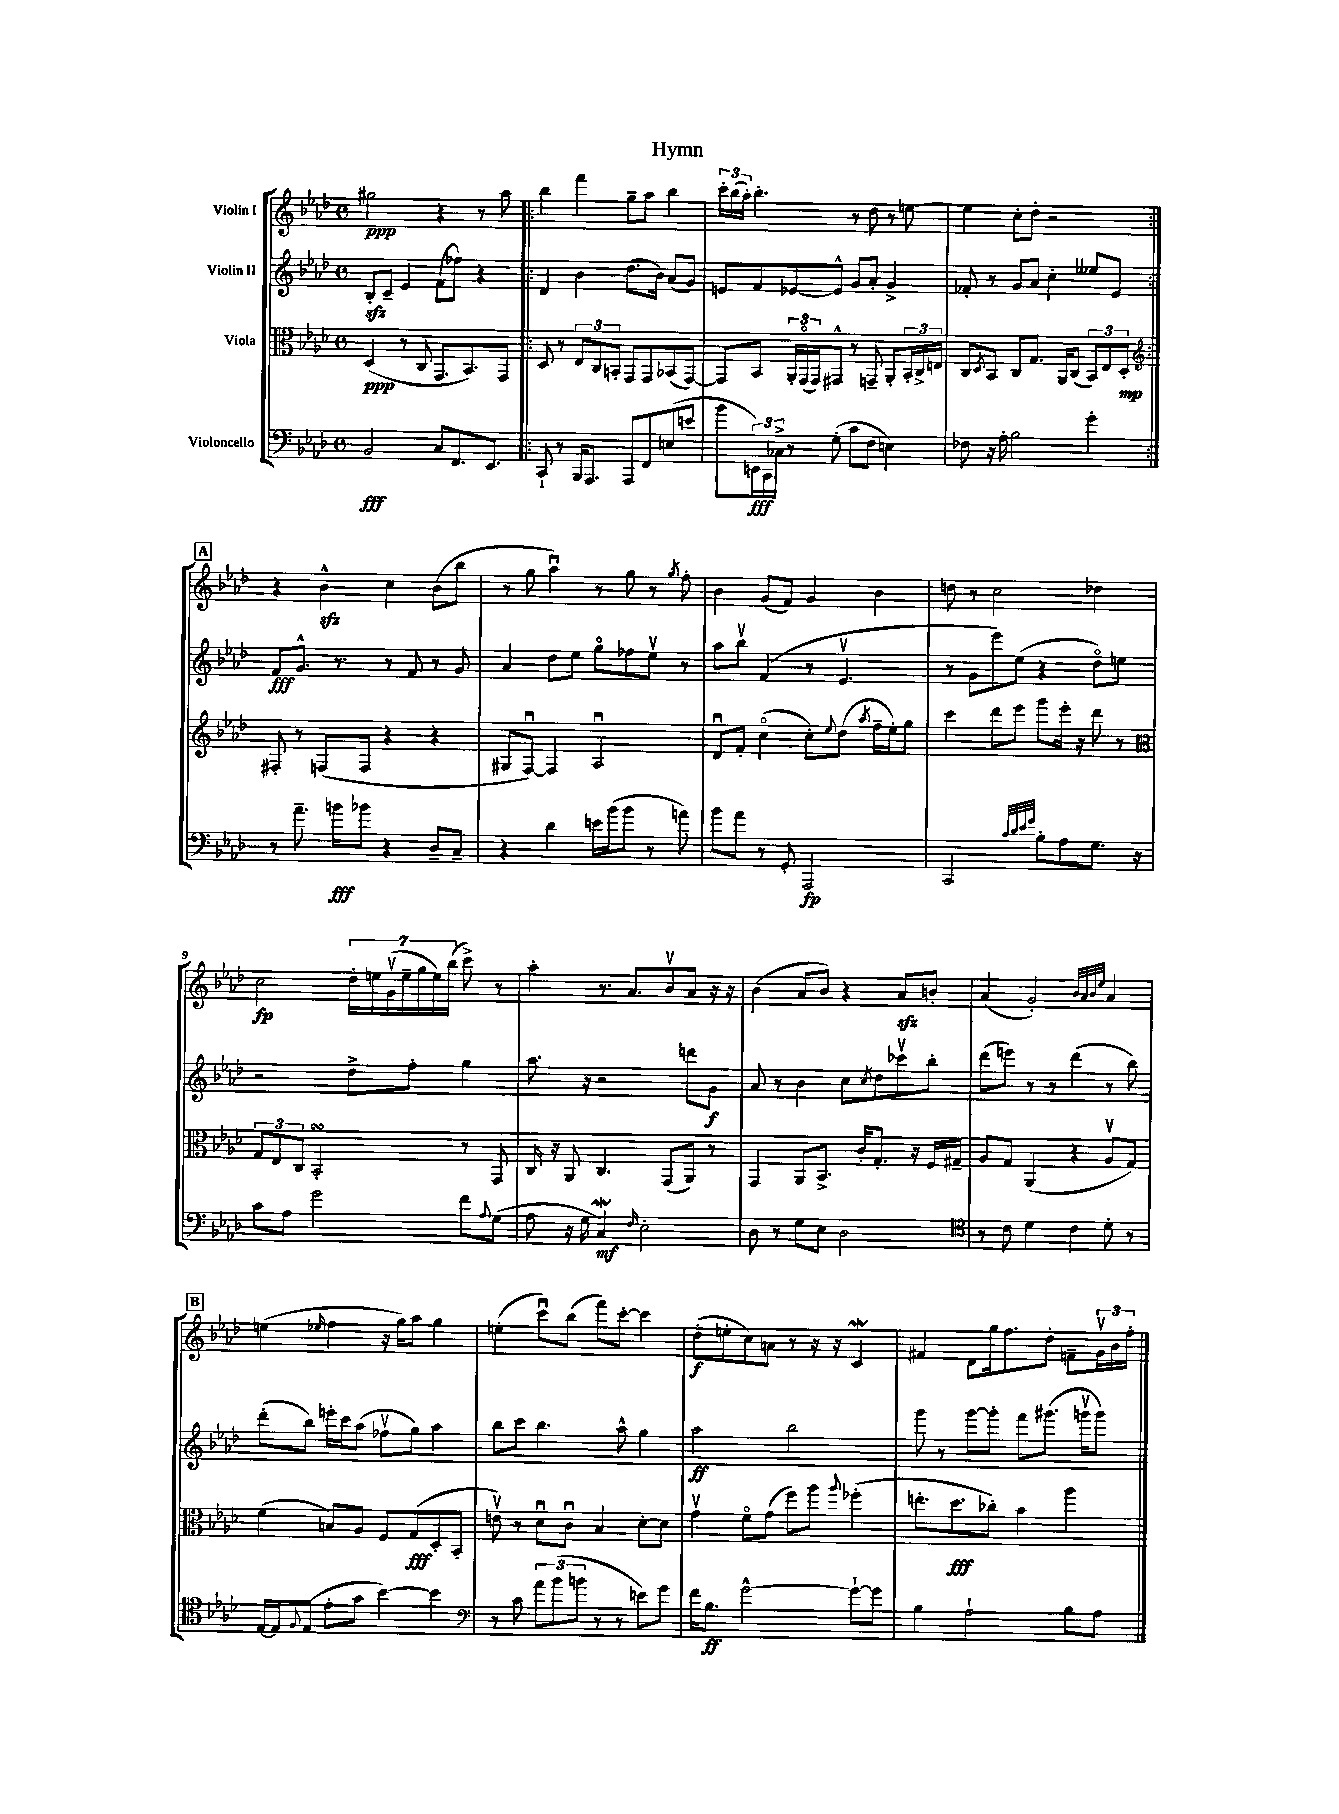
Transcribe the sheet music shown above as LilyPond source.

\header { title = "Hymn" }
<<
\new StaffGroup <<
\new Staff = "s0" \with { instrumentName = "Violin I" } {
    \clef treble \key aes \major \defaultTimeSignature \time 4/4
    gis''2\ppp r4 r8 aes''8 |
    \repeat volta 2 { bes''4 f'''4 g''8-- aes''8 bes''4 |
    \tuplet 3/2 { c'''16-. bes''16( aes''16-.) } bes''4.-. r8 des''8 r8 e''8~ |
    e''4 c''8-. des''8-. r2 | }
    \mark \markup { \box "A" } r4 bes'4-^\sfz c''4 bes'8( bes''8 |
    r8 g''8 aes''4\downbow) r8 g''8 r8 \acciaccatura { g''8 } f''8-. |
    bes'4 g'8( f'8) g'4 bes'4 |
    d''8 r8 c''2 des''4 |
    c''2\fp \tuplet 7/4 { des''16-. e''16 g'16\upbow( e''16-- g''16 e''16) bes''16( } c'''8->) r8 |
    aes''4-. r8. aes'8. bes'8\upbow aes'8 r16 r16 |
    bes'4( aes'8 bes'8) r4 aes'8\sfz b'8-. |
    aes'4( g'2-.) \grace { bes'32 aes'32 bes'32 ees''32 } aes'4 |
    \mark \markup { \box "B" } e''4( \grace { ees''16 } f''4 r16 g''16) aes''8 g''4 |
    e''4-.( c'''8\downbow) bes''8( f'''8) c'''8~-. c'''4 |
    des''8-.\f( e''8-. c''8) a'8 r8 r16 r16 c'4\mordent |
    fis'4 des'8 g''16 f''8. des''8-. f'8-- \tuplet 3/2 { g'16\upbow bes'16 f''16-. } \bar "|." |
}
\new Staff = "s1" \with { instrumentName = "Violin II" } {
    \clef treble \key aes \major \defaultTimeSignature \time 4/4
    bes8-.\sfz c'8-- ees'4 f'8( fes''8) r4 |
    \repeat volta 2 { des'4 bes'4 des''8.( bes'16) aes'8( g'8) |
    e'8 f'8 ees'8~ ees'8-^ g'8 aes'8-. g'4-> |
    fes'8-. r8 g'8 aes'8 c''4-. eeses''8 ees'8 | }
    \mark \markup { \box "A" } f'8\fff g'8.-^ r8. r8 f'8 r8 g'8 |
    aes'4 des''8 ees''8 g''8\flageolet fes''8 ees''8\upbow r8 |
    aes''8 bes''8\upbow f'4( r8 ees'4.\upbow |
    r8 g'8 ees'''8) ees''8( r4 des''8\flageolet) e''8 |
    r2 des''8-> f''8-. g''4 |
    aes''8. r16 r2 d'''8 g'8\f |
    aes'8 r8 bes'4 c''8 \acciaccatura { c''8 } des''8 ces'''8\upbow bes''8-. |
    des'''8( e'''8) r8 r8 des'''4( r8 bes''8) |
    \mark \markup { \box "B" } des'''8-.( bes''8) e'''16-. c'''16 aes''8( fes''8\upbow g''8) aes''4 |
    bes''8 c'''8 bes''4. aes''8-^ g''4 |
    aes''2\ff bes''2 |
    g'''8 r8 g'''8~ g'''8-. f'''8 gis'''8.( g'''16\upbow g'''8) \bar "|." |
}
\new Staff = "s2" \with { instrumentName = "Viola" } {
    \clef alto \key aes \major \defaultTimeSignature \time 4/4
    des4\ppp( r8 c8 g,8. bes,8.) g,8 |
    \repeat volta 2 { des8 r8 \tuplet 3/2 { ees8 c8 b,8-. } g,8 g,8 bes,8( g,8~) |
    g,8 bes,8 \tuplet 3/2 { aes,16-. g,16\flageolet( g,16) } gis,8-^ r8 g,8-- aes,8-. \tuplet 3/2 { bes,16-. c16-> e16 } |
    c8 \acciaccatura { des8 } bes,8 c8 g8. aes,16 c8( \tuplet 3/2 { bes,8) ees8 des8-.\mp } | }
    \mark \markup { \box "A" } \clef treble fis8-. r8 f8( f8 r4 r4 |
    gis8 f8~\downbow) f4 aes2\downbow |
    des'8\downbow f'8-. c''4\flageolet( c''8-.) \appoggiatura { ees''8 } des''8( \acciaccatura { aes''8 } f''16-- ees''16-.) g''8 |
    c'''4 des'''8 ees'''8 g'''8 ees'''16-. r16 des'''8 r8 |
    \clef alto \tuplet 3/2 { g8 ees8 c8 } bes,2-.\turn r8 g,8 |
    c16 r16 aes,8 c4. g,8( aes,8) r8 |
    g,4 aes,8 bes,8.-> c'16-. g8.-. r16 f16 gis16-- |
    aes8 g8 aes,4( r4 aes8\upbow g8) |
    \mark \markup { \box "B" } f'4( b8) aes8 f8 g8\fff( des8-. bes,8-. |
    e'8\upbow) r8 des'8\downbow c'8\downbow bes4 des'8~-. des'8 |
    g'4\upbow f'8\flageolet g'8( f''8) aes''8 \appoggiatura { aes''8 } fes''4-.( |
    e''8.-. des''8.\fff ces''8-.) bes'4 aes''4 \bar "|." |
}
\new Staff = "s3" \with { instrumentName = "Violoncello" } {
    \clef bass \key aes \major \defaultTimeSignature \time 4/4
    bes,2\fff c8 f,8. ees,8. |
    \repeat volta 2 { c,8-! r8 bes,,16 aes,,8. aes,,8 f,8 e8( e'8 |
    bes'8 \tuplet 3/2 { e,16\fff) c,16 ces16-> } r8 g8-.( c'8 f8 e4) |
    fes8 r16 aes16-. bes2 g'4-. | }
    \mark \markup { \box "A" } r8 aes'8.-- b'16\fff bes'8 r4 des8-- c8-- |
    r4 des'4 e'16 bes'16( bes'8 r8 a'8) |
    bes'8 aes'8 r8 g,8-. aes,,2\fp |
    c,2 \grace { c'32 des'32 ees'32 g'32 } bes8-. aes8 g8. r16 |
    c'8 aes8 g'2 f'8 \appoggiatura { aes8 } g8( |
    aes8 r16 g16 c4\mordent\mf) \grace { f16 } ees2-. |
    des8 r8 g8 ees8 des2 |
    \clef tenor r8 c'8 des'4 c'4 des'8-. r8 |
    \mark \markup { \box "B" } ees16~ ees16 \appoggiatura { f8 } ees8( ees'8-. g'8 bes'4~) bes'4 |
    \clef bass r8 c'8 \tuplet 3/2 { aes'8 bes'8( b'8 } r8 r8 e'8) g'8 |
    f'16 bes8.\ff g'2~-^ g'8~-! g'8 |
    bes4 aes2-! bes8 aes8 \bar "|." |
}
>>
>>
